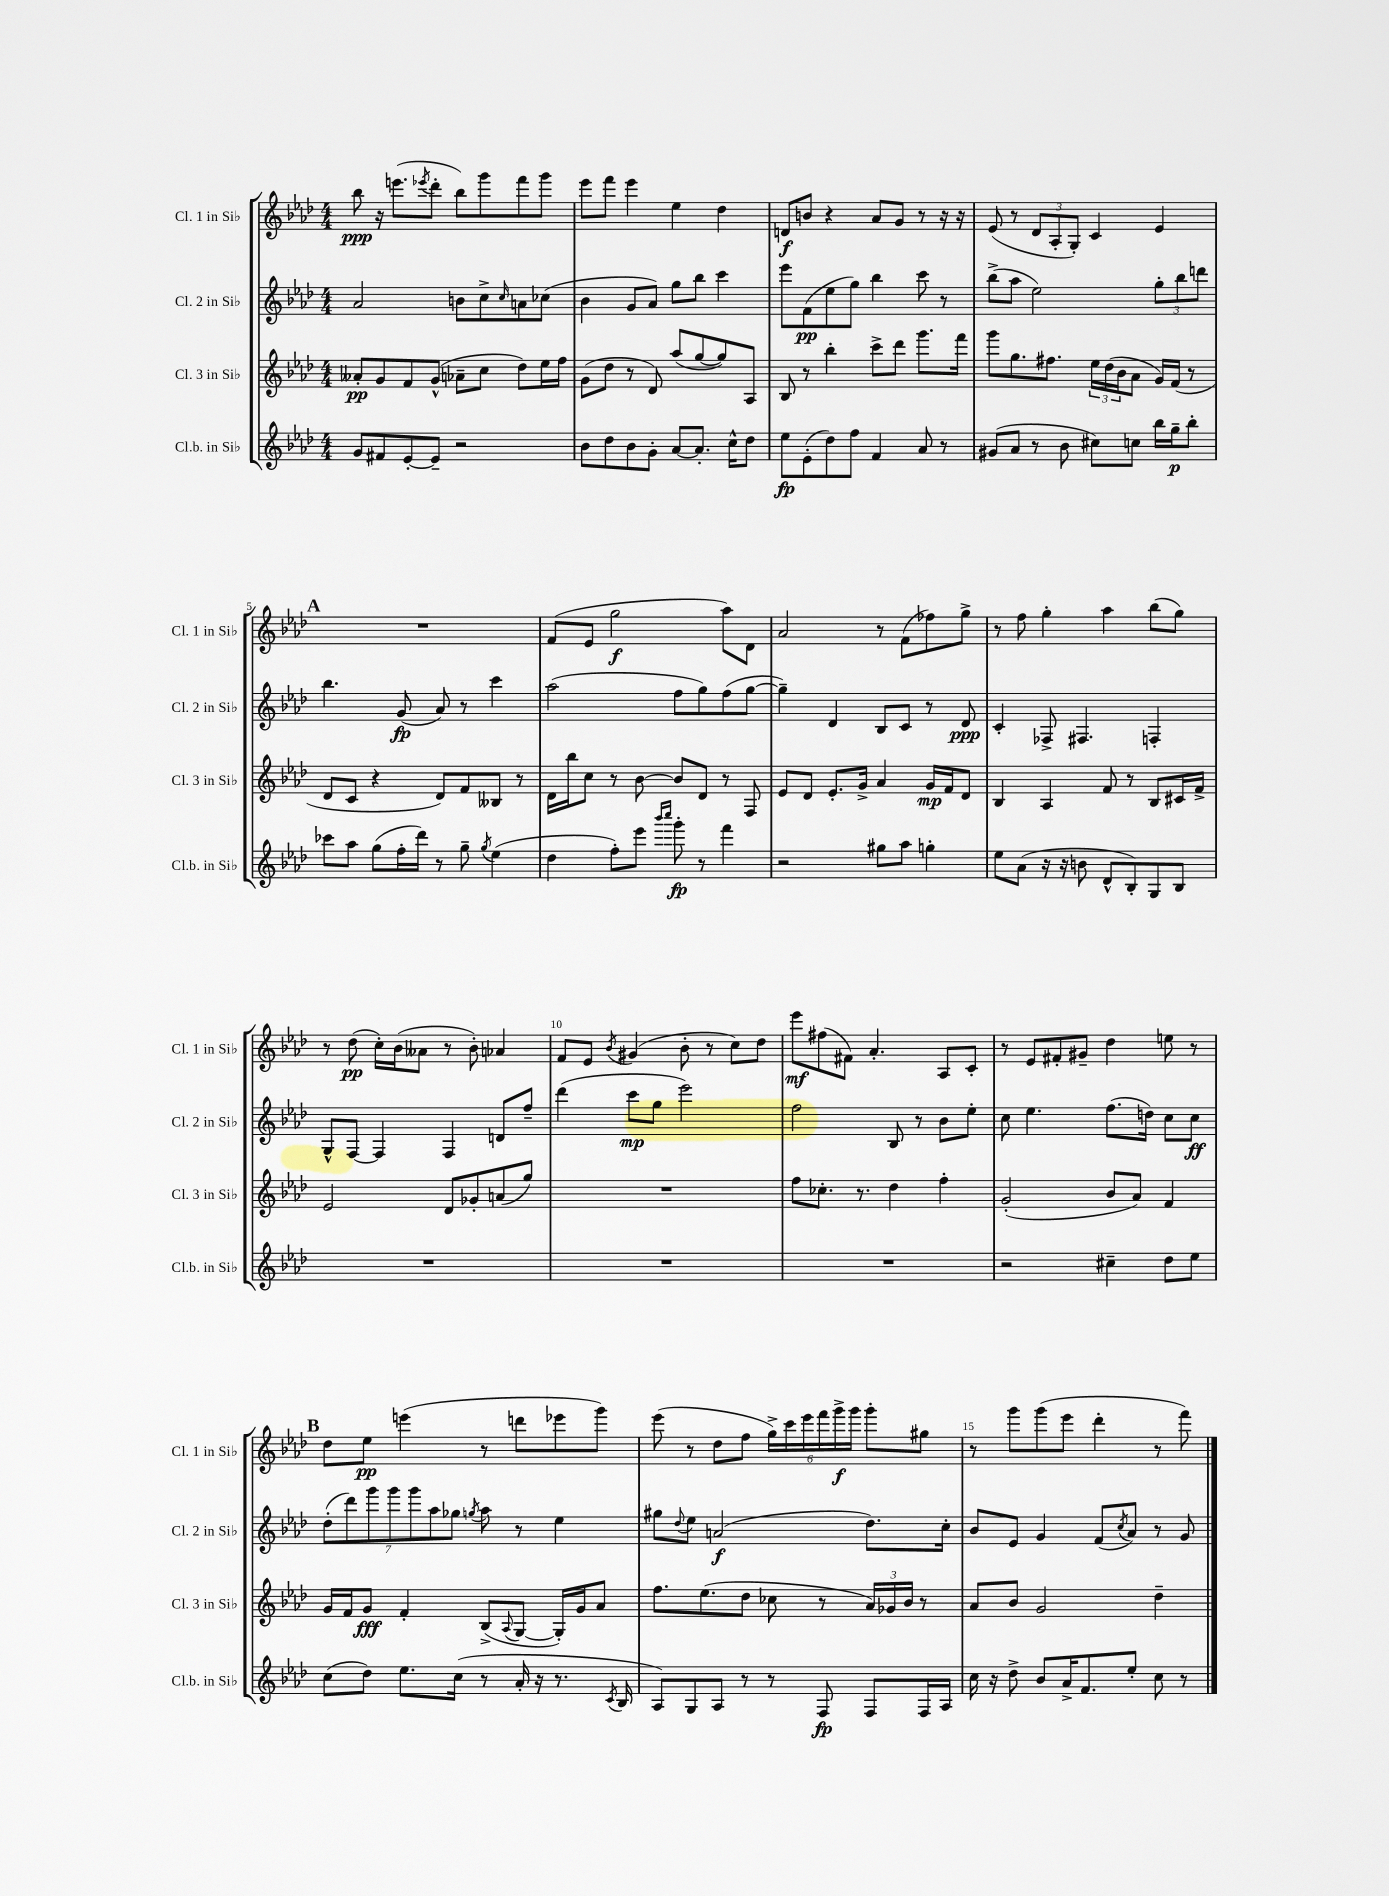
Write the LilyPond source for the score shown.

<<
\new StaffGroup <<
\new Staff = "s0" \with { instrumentName = "Cl. 1 in Sib" shortInstrumentName = "Cl. 1 in Sib" } {
    \clef treble \key aes \major \numericTimeSignature \time 4/4
    bes''8\ppp r16 e'''8.( \acciaccatura { ees'''8 } des'''8-. bes''8) g'''8 f'''8 g'''8 |
    ees'''8 f'''8 ees'''4 ees''4 des''4 |
    d'8\f b'8 r4 aes'8 g'8 r8 r16 r16 |
    ees'8( r8 \tuplet 3/2 { des'8 aes8-. g8-.) } c'4 ees'4 |
    \mark \markup { \bold "A" } R1 |
    f'8( ees'8 g''2\f aes''8) des'8 |
    aes'2 r8 f'8( fes''8) g''8-> |
    r8 f''8 g''4-. aes''4 bes''8( g''8) |
    r8 des''8\pp( c''16-.) bes'16( aeses'8 r8 bes'8-.) aes'4 |
    f'8 ees'8 \acciaccatura { bes'8 } gis'4( bes'8-. r8 c''8) des''8 |
    ees'''8\mf fis''8( fis'8) aes'4.-. aes8 c'8-. |
    r8 ees'8 fis'8-. gis'8-- des''4 e''8 r8 |
    \mark \markup { \bold "B" } des''8 ees''8\pp e'''4( r8 d'''8 ees'''8 g'''8) |
    ees'''8( r8 des''8 f''8 \tuplet 6/4 { g''16->) c'''16 ees'''16 f'''16 g'''16->\f g'''16 } g'''8-. gis''8 |
    r8 g'''8 g'''8( ees'''8 des'''4-. r8 f'''8) \bar "|." |
}
\new Staff = "s1" \with { instrumentName = "Cl. 2 in Sib" shortInstrumentName = "Cl. 2 in Sib" } {
    \clef treble \key aes \major \numericTimeSignature \time 4/4
    aes'2 b'8 c''8-> \grace { c''16 } a'8 ces''8( |
    bes'4 g'8 aes'8) g''8 bes''8 c'''4 |
    ees'''8 f'8\pp( ees''8 g''8) bes''4 c'''8 r8 |
    bes''8->( aes''8 ees''2) \tuplet 3/2 { g''8-. bes''8 d'''8 } |
    \mark \markup { \bold "A" } bes''4. g'8\fp( aes'8) r8 c'''4 |
    aes''2( f''8 g''8) f''8( g''8~ |
    g''4--) des'4 bes8 c'8 r8 des'8\ppp |
    c'4-. fes8-> fis4. f4-. |
    g8-^ f8~ f4 f4 d'8 f''8-- |
    des'''4( c'''8\mp g''8 ees'''2) |
    f''2 bes8 r8 bes'8 ees''8-. |
    c''8 ees''4. f''8.( d''16) c''8 c''8\ff |
    \mark \markup { \bold "B" } \tuplet 7/4 { des''8-.( des'''8) g'''8 g'''8 g'''8 aes''8 ges''8 } \acciaccatura { g''8 } aes''8 r8 ees''4 |
    gis''8 \appoggiatura { des''8 } ees''8 a'2\f( des''8.) c''16-. |
    bes'8 ees'8 g'4 f'8( \acciaccatura { c''8 } aes'8) r8 g'8 \bar "|." |
}
\new Staff = "s2" \with { instrumentName = "Cl. 3 in Sib" shortInstrumentName = "Cl. 3 in Sib" } {
    \clef treble \key aes \major \numericTimeSignature \time 4/4
    aeses'8-.\pp g'8 f'8 g'8-^( aes'8-- c''8 des''8) ees''16 f''16 |
    g'8( des''8 r8 des'8) aes''8( g''8~ g''8) aes8 |
    bes8 r8 bes''4-. c'''8-> des'''8 g'''8. f'''16 |
    g'''8 g''8. fis''8. \tuplet 3/2 { ees''16 des''16( bes'16 } aes'8 g'16) f'16( r8 |
    \mark \markup { \bold "A" } des'8 c'8 r4 des'8) f'8 beses8 r8 |
    des'16 bes''16 c''8 r8 bes'8~ bes'8 des'8 r8 f8 |
    ees'8 des'8 ees'8.-. g'16-> aes'4 g'16\mp f'16 des'8 |
    bes4 aes4 f'8 r8 bes8 cis'16 f'16-> |
    ees'2 des'8 ges'8-. a'8( g''8) |
    R1 |
    f''8 ces''8.-. r8. des''4 f''4-. |
    g'2-.( bes'8 aes'8) f'4 |
    \mark \markup { \bold "B" } g'16 f'16 g'8\fff f'4-. bes8->( \appoggiatura { aes8 } g8~ g16-.) g'16 aes'8 |
    f''8. ees''8.( des''8 ces''8 r8 \tuplet 3/2 { aes'16) ges'16 bes'16 } r8 |
    aes'8 bes'8 g'2 des''4-- \bar "|." |
}
\new Staff = "s3" \with { instrumentName = "Cl.b. in Sib" shortInstrumentName = "Cl.b. in Sib" } {
    \clef treble \key aes \major \numericTimeSignature \time 4/4
    g'8 fis'8 ees'8~-. ees'8-- r2 |
    bes'8 des''8 bes'8 g'8-. aes'8~ aes'8.-. c''16-^ des''8 |
    ees''8\fp ees'8-.( des''8) f''8 f'4 aes'8 r8 |
    gis'8( aes'8 r8 bes'8 cis''8) c''8 bes''16 g''16--\p bes''8-. |
    \mark \markup { \bold "A" } ces'''8 aes''8 g''8( f''16-. des'''16) r8 g''8-- \acciaccatura { g''8 } ees''4( |
    des''4 f''8-.) ees'''8 \grace { bes'''16 c''''16 } g'''8-.\fp r8 f'''4 |
    r2 gis''8 aes''8 g''4-. |
    ees''8 aes'8( r16 r16 b'8 des'8-^ bes8-.) g8 bes8 |
    R1 |
    R1 |
    R1 |
    r2 cis''4-- des''8 ees''8 |
    \mark \markup { \bold "B" } c''8( des''8) ees''8. c''16( r8 aes'16-. r16 r8. \acciaccatura { c'8 } bes16 |
    aes8) g8 aes8 r8 r8 f8\fp f8 f16 aes16 |
    c''16 r16 des''8-> bes'8 aes'16-> f'8. ees''8-. c''8 r8 \bar "|." |
}
>>
>>
\layout { \context { \Score \override BarNumber.break-visibility = ##(#f #t #t) barNumberVisibility = #(every-nth-bar-number-visible 5) } }
